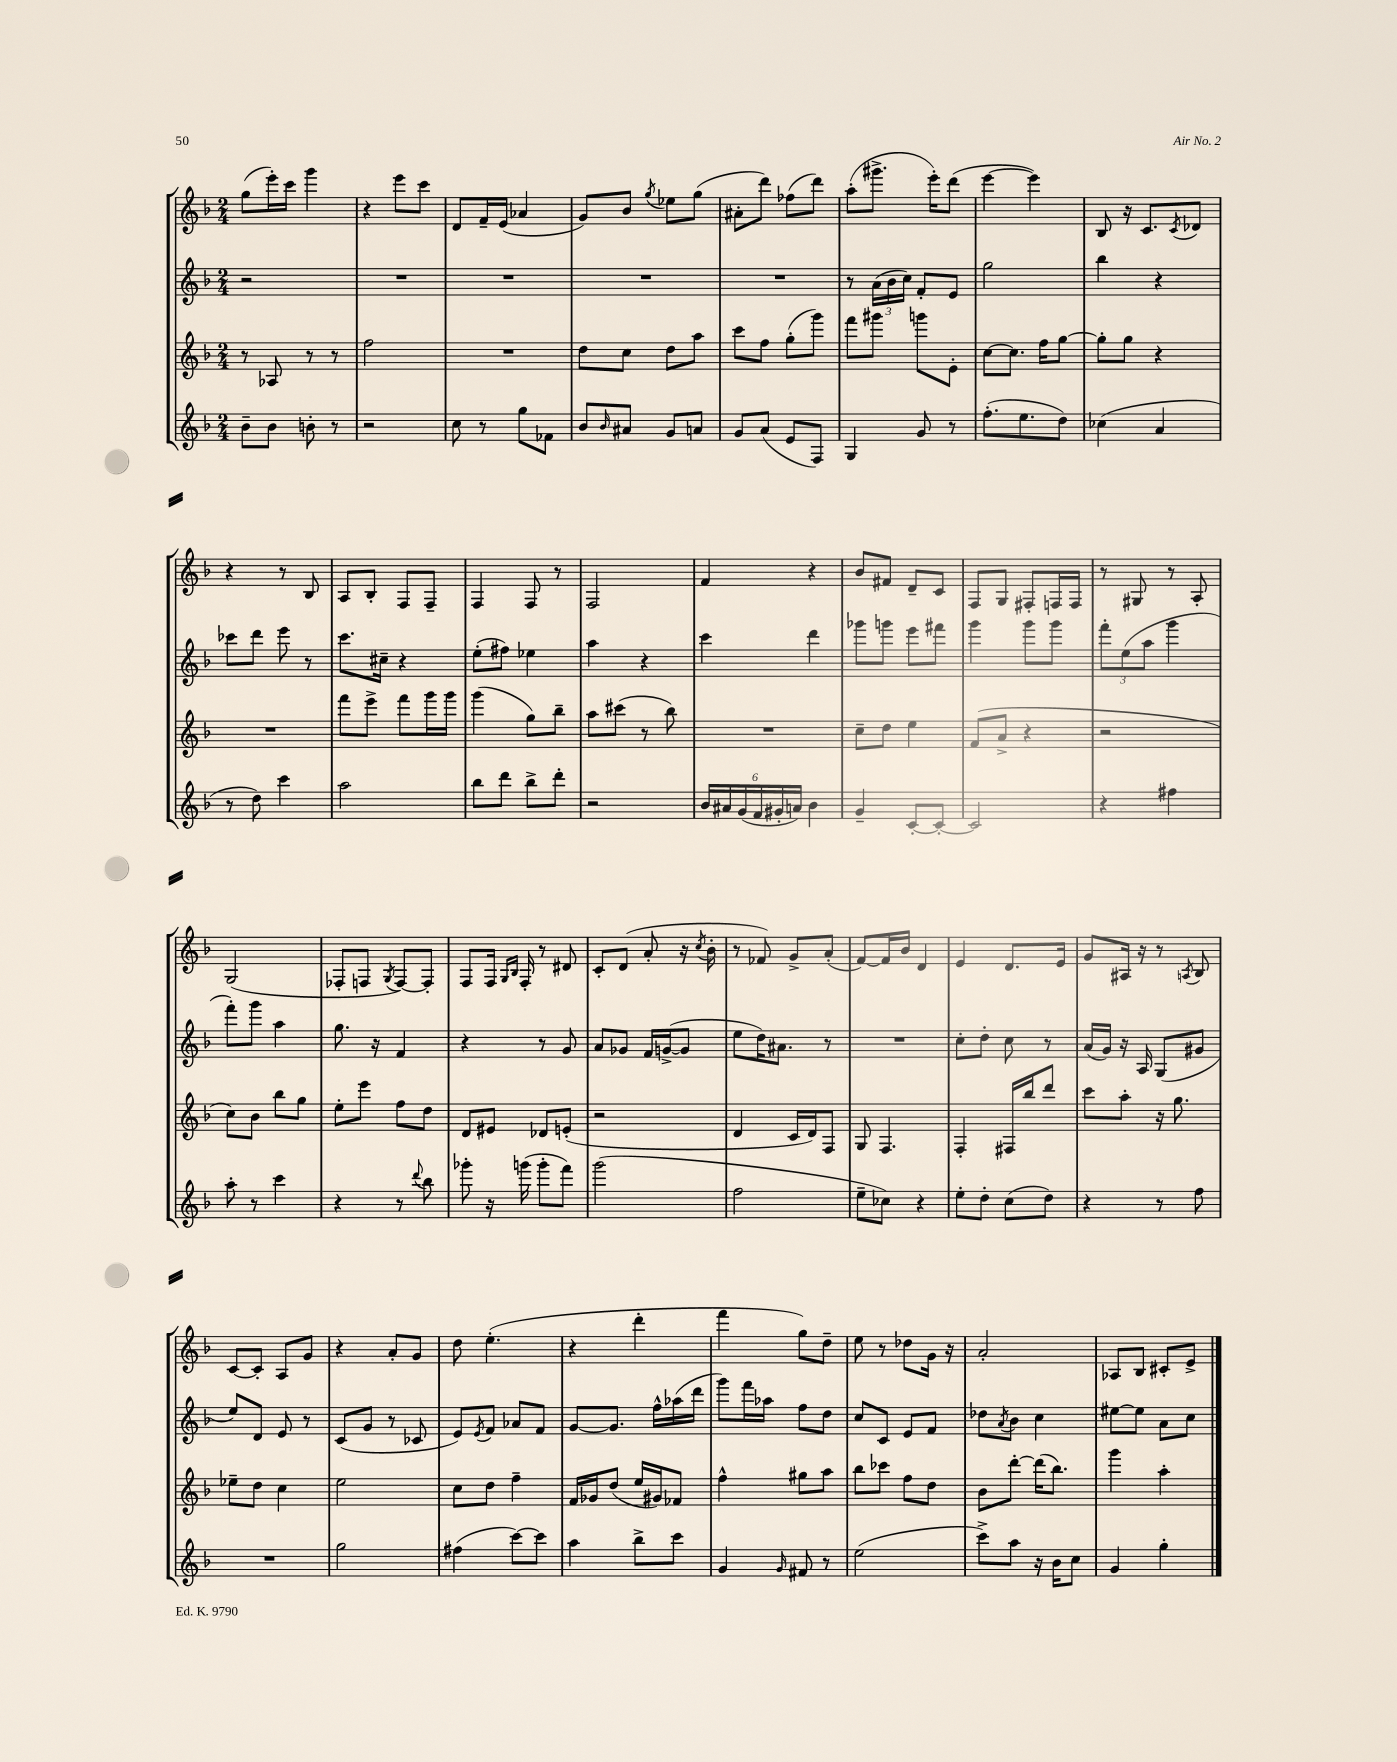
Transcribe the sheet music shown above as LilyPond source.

<<
\new StaffGroup <<
\new Staff = "s0" {
    \clef treble \key f \major \numericTimeSignature \time 2/4
    g''8( e'''16-.) c'''16 g'''4 |
    r4 e'''8 c'''8 |
    d'8 f'16-- e'16( aes'4 |
    g'8) bes'8 \acciaccatura { g''8 } ees''8 g''8( |
    ais'8-. d'''8) fes''8( d'''8) |
    a''8-.( gis'''8.-> e'''16-.) d'''8( |
    e'''4~ e'''4) |
    bes8 r16 c'8. \acciaccatura { c'8 } des'8 |
    r4 r8 bes8 |
    a8 bes8-. f8 f8-- |
    f4 f8 r8 |
    f2 |
    f'4 r4 |
    bes'8 fis'8 d'8-- c'8 |
    f8 g8 fis8-. f16 f16 |
    r8 gis8 r8 a8-. |
    g2( |
    fes8-. f8 \acciaccatura { g8 } f8~) f8-. |
    f8 f16 \grace { g16 bes16 } f16-. r8 dis'8 |
    c'8-. d'8( a'8-. r16 \acciaccatura { c''8 } bes'16-. |
    r8 fes'8) g'8-> a'8-.( |
    f'8~) f'16 bes'16 d'4 |
    e'4 d'8. e'16 |
    g'8 ais16 r16 r8 \acciaccatura { a8 } bes8 |
    c'8~ c'8-. a8 g'8 |
    r4 a'8-. g'8 |
    d''8 e''4.-.( |
    r4 d'''4-. |
    f'''4 g''8) d''8-- |
    e''8 r8 des''8 g'16 r16 |
    a'2-. |
    aes8 bes8 cis'8-. e'8-> \bar "|." |
}
\new Staff = "s1" {
    \clef treble \key f \major \numericTimeSignature \time 2/4
    r2 |
    R2 |
    R2 |
    R2 |
    R2 |
    r8 \tuplet 3/2 { a'16( bes'16 c''16) } f'8-. e'8 |
    g''2 |
    bes''4 r4 |
    ces'''8 d'''8 e'''8 r8 |
    c'''8. cis''16-- r4 |
    e''8-.( fis''8) ees''4 |
    a''4 r4 |
    c'''4 d'''4 |
    ges'''8 g'''8 e'''8 fis'''8 |
    g'''4 g'''8 g'''8 |
    \tuplet 3/2 { f'''8-. e''8( a''8 } g'''4 |
    f'''8-.) g'''8 a''4 |
    g''8. r16 f'4 |
    r4 r8 g'8 |
    a'8 ges'8 f'16 g'16~->( g'8 |
    e''8 d''16) ais'8. r8 |
    R2 |
    c''8-. d''8-. c''8 r8 |
    a'16( g'16) r16 a16 g8( gis'8 |
    e''8) d'8 e'8 r8 |
    c'8( g'8 r8 ces'8 |
    e'8) \acciaccatura { e'8 } f'8 aes'8 f'8 |
    g'8~ g'8. f''16-^ aes''16( d'''16 |
    g'''8) f'''16 aes''16 f''8 d''8 |
    c''8 c'8 e'8 f'8 |
    des''8 \acciaccatura { a'8 } bes'8 c''4 |
    eis''8~ eis''8 a'8 c''8 \bar "|." |
}
\new Staff = "s2" {
    \clef treble \key f \major \numericTimeSignature \time 2/4
    r8 aes8 r8 r8 |
    f''2 |
    R2 |
    d''8 c''8 d''8 a''8 |
    c'''8 f''8 g''8-.( g'''8) |
    f'''8 gis'''8 g'''8 e'8-. |
    c''8~ c''8. f''16 g''8~ |
    g''8-. g''8 r4 |
    R2 |
    f'''8 e'''8-> f'''8 g'''16 g'''16 |
    g'''4( g''8) bes''8-- |
    a''8 cis'''8( r8 bes''8) |
    R2 |
    c''8-- d''8 e''4 |
    f'8( a'8-> r4 |
    r2 |
    c''8) bes'8 bes''8 g''8 |
    e''8-. e'''8 f''8 d''8 |
    d'8 eis'8 des'8 e'8-.( |
    r2 |
    d'4 c'16 d'16) f8 |
    g8 f4. |
    f4-. fis16 bes''16 d'''8 |
    c'''8 a''8-. r16 g''8. |
    ees''8-- d''8 c''4 |
    e''2 |
    c''8 d''8 f''4-- |
    f'16 ges'16 d''8( e''16 gis'16) fes'8 |
    f''4-^ gis''8 a''8 |
    bes''8 ces'''8 f''8 d''8 |
    bes'8 d'''8~-. d'''16( bes''8.) |
    g'''4 a''4-. \bar "|." |
}
\new Staff = "s3" {
    \clef treble \key f \major \numericTimeSignature \time 2/4
    bes'8-- bes'8 b'8-. r8 |
    r2 |
    c''8 r8 g''8 fes'8 |
    bes'8 \grace { bes'16 } ais'8 g'8 a'8 |
    g'8 a'8( e'8 f8) |
    g4 g'8 r8 |
    f''8.-.( e''8. d''8) |
    ces''4( a'4 |
    r8 d''8) c'''4 |
    a''2 |
    bes''8 d'''8 bes''8-> d'''8-. |
    r2 |
    \tuplet 6/4 { bes'16 ais'16 g'16( f'16 gis'16-. a'16) } bes'4 |
    g'4-- c'8~-. c'8~-. |
    c'2 |
    r4 fis''4 |
    a''8-. r8 c'''4 |
    r4 r8 \appoggiatura { d'''8 } bes''8 |
    ges'''8-. r16 g'''16( g'''8-. f'''8) |
    g'''2( |
    f''2 |
    e''8-- ces''8) r4 |
    e''8-. d''8-. c''8( d''8) |
    r4 r8 f''8 |
    R2 |
    g''2 |
    fis''4( c'''8~) c'''8 |
    a''4 bes''8-> c'''8 |
    g'4 \grace { g'16 } fis'8 r8 |
    e''2( |
    c'''8->) a''8 r16 bes'16 c''8 |
    g'4 g''4-. \bar "|." |
}
>>
>>
\layout { \context { \Score \remove "Bar_number_engraver" } }
